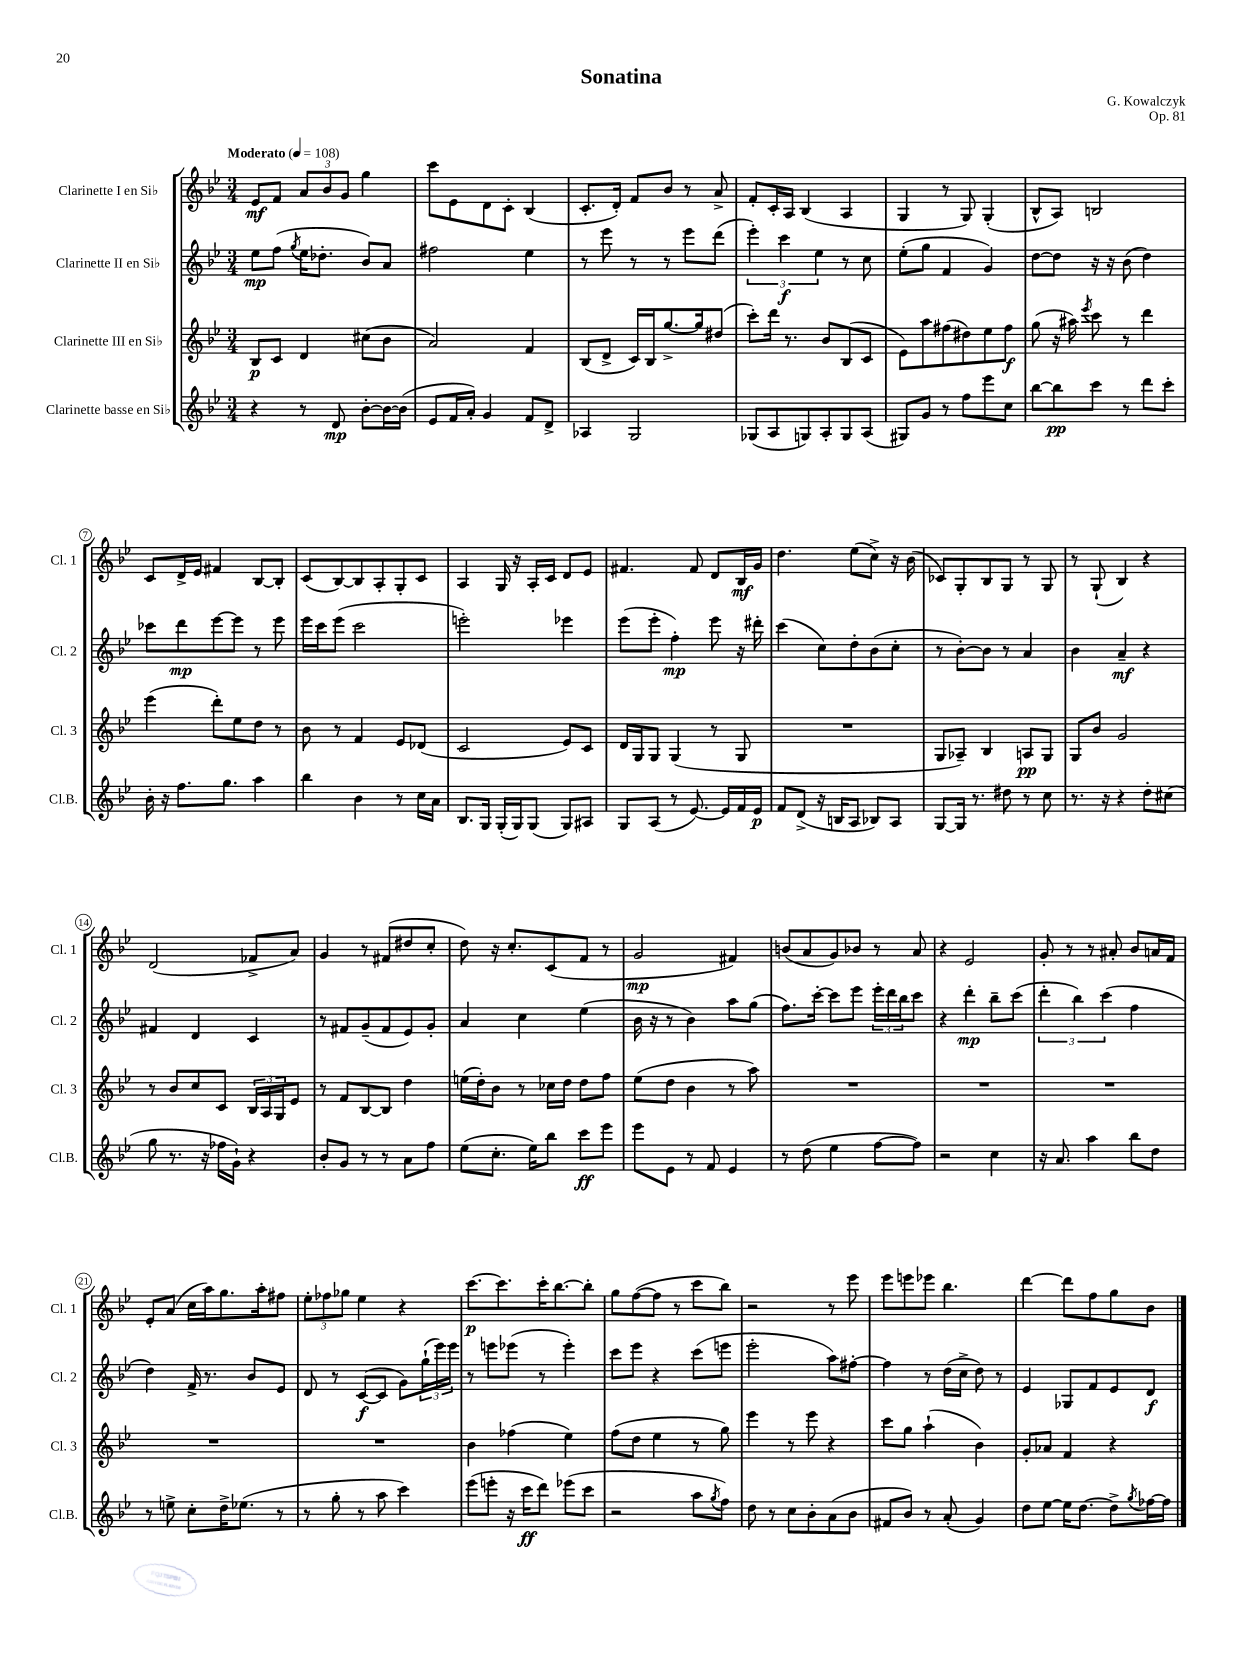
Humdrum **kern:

**kern	**kern	**kern	**kern
*staff4	*staff3	*staff2	*staff1
*clefG2	*clefG2	*clefG2	*clefG2
*k[b-e-]	*k[b-e-]	*k[b-e-]	*k[b-e-]
*M3/4	*M3/4	*M3/4	*M3/4
*MM108	*MM108	*MM108	*MM108
4r	8B-	8ee-	8e-
.	8c	(8ff	8f
.	.	8qgg	.
8r	4d	16ee-	12a
.	.	8.dd-'	.
.	.	.	12b-
8d	.	.	.
.	.	.	12g
[8b-'	(8cc#	8b-)	4gg
16b-_	8b-	8a	.
(16b-]	.	.	.
=	=	=	=
8e-	2a)	2ff#	8ccc
16f	.	.	8e-
16a')	.	.	.
4g	.	.	8d
.	.	.	8c'
8f	4f	4ee-	(4B-
8d^	.	.	.
=	=	=	=
4A-	(8B-	8r	8.c'
.	8d^	8eee-	.
.	.	.	16d')
2G	16c)	8r	8f
.	16B-	.	.
.	[8.gg^	8r	8b-
.	.	8eee-	8r
.	16gg]	.	.
.	(8dd#	(8ddd	8a^
=	=	=	=
(8G-	8ccc')	6eee-')	8f'
8A	16ddd	.	16c'
.	.	6ccc	.
.	8.r	.	16A
8G)	.	.	(4B-
.	.	6ee-	.
8A'	8b-	.	.
8G	(8B-	8r	4A
(8A	8c	8cc	.
=	=	=	=
8G#)	8e-)	(8ee-'	4G
8g	8aa	8gg	.
8r	(8ff#	4f	8r
8ff	8dd#)	.	8G)
8eee-	8ee-	4g)	(4G'
8cc	8ff#	.	.
=	=	=	=
[8bb-	(8gg	[8dd	8B-^^
8bb-]	16r	8dd]	8A)
.	16aa#)	.	.
.	8qeee-	.	.
8ccc	8ccc	16r	2B
.	.	16r	.
8r	8r	(8b-	.
8ddd	4ddd	4dd)	.
8ccc'	.	.	.
=	=	=	=
16b-'	(4eee-	8ccc-	8c
16r	.	.	.
8.ff	.	8ddd	16d^
.	.	.	16e-
.	8ddd')	[8eee-	4f#
8.gg	.	.	.
.	8ee-	8eee-]	.
4aa	8dd	8r	[8B-
.	8r	8eee-	8B-']
=	=	=	=
4bb-	8b-	16eee-	(8c
.	.	16ccc	.
.	8r	(8eee-	[8B-)
4b-	4f	2ccc	8B-]
.	.	.	8A'
8r	8e-	.	8G'
16cc	(8d-	.	8c
16a	.	.	.
=	=	=	=
8.B-	2c	2eee')	4A
16G	.	.	.
(16G'	.	.	16G
16G)	.	.	16r
(8G	.	.	16A'
.	.	.	16c
8G)	8e-)	4eee-	8d
8A#	8c	.	8e-
=	=	=	=
8G	16d	(8eee-	4.f#
.	16G	.	.
(8A	8G	8eee-'	.
8r	(4G	4ff')	.
[8.e-)	.	.	8f#
.	8r	8eee-	8d
16e-]	.	.	.
16f	8G	16r	16B-
16e-	.	16ddd#'	16g
=	=	=	=
8f	2.r	(4ccc	4.dd
(8d^	.	.	.
16r	.	8cc)	.
16B	.	.	.
8A	.	8dd'	(8ee-
8B-)	.	(8b-	8cc^)
8A	.	8cc'	16r
.	.	.	(16b-
=	=	=	=
[8G	8G	8r	8c-)
16G]	8A-~)	[8b-')	8G'
8.r	.	.	.
.	4B-	8b-]	8B-
8dd#	.	8r	8G
8r	8A	4a	8r
8cc	8G	.	8G
=	=	=	=
8.r	8G	4b-	8r
.	8b-	.	(8G`
16r	.	.	.
4r	2g	4a~	4B-)
8dd'	.	4r	4r
(8cc#	.	.	.
=	=	=	=
8gg	8r	4f#	(2d
8.r	8b-	.	.
.	8cc	4d	.
16r	.	.	.
16ff-	8c	.	.
16g`)	.	.	.
4r	24B-	4c	8f-^
.	24A	.	.
.	24G	.	.
.	8e-	.	8a)
=	=	=	=
8b-'	8r	8r	4g
8g	8f	8f#	.
8r	[8B-	(8g~	8r
8r	8B-]	8f#	(8f#
8a	4dd	8e-)	8dd#
8ff	.	8g'	8cc'
=	=	=	=
(8ee-	(16ee	4a	8dd)
.	16dd')	.	.
8.cc'	8b-	.	16r
.	.	.	8.cc'
.	8r	4cc	.
16ee-)	.	.	.
8bb-	16cc-	.	(8c
.	16dd	.	.
8ccc	8dd	(4ee-	8f
8eee-	8ff	.	8r
=	=	=	=
8eee-	(8ee-	16b-	2g
.	.	16r	.
8e-	8dd	8r	.
8r	4b-	4b-)	.
8f	.	.	.
4e-	8r	8aa	4f#)
.	8aa)	(8gg	.
=	=	=	=
8r	2.r	8.ff)	(8b
(8dd	.	.	8a
.	.	[16ccc'	.
4ee-	.	8ccc]	8g)
.	.	8eee-	8b-
[8ff	.	24eee-'	8r
.	.	24ddd	.
.	.	24bb-	.
8ff])	.	8ccc	8a
=	=	=	=
2r	2.r	4r	4r
.	.	4ddd'	2e-
4cc	.	8bb-~	.
.	.	(8ccc	.
=	=	=	=
16r	2.r	6ddd'	8g'
8.a	.	.	.
.	.	.	8r
.	.	6bb-)	.
4aa	.	.	8r
.	.	(6ccc	.
.	.	.	8a#'
8bb-	.	4ff	8b-
8dd	.	.	16a
.	.	.	16f
=	=	=	=
8r	2.r	4dd)	8e-'
8ee^	.	.	(8a
8cc'	.	16f^	16cc
.	.	8.r	16aa)
16dd^	.	.	8.gg
(8.ee-	.	.	.
.	.	8b-	.
.	.	.	16aa'
8r	.	8e-	8ff#
=	=	=	=
8r	2.r	8d	12ee-'
.	.	.	12ff-
8gg'	.	8r	.
.	.	.	12gg-
8r	.	([8c	4ee-
8aa	.	8c]	.
4ccc)	.	8g)	4r
.	.	(24gg`	.
.	.	24eee-)	.
.	.	24eee-	.
=	=	=	=
(8eee-	4b-	8r	[8.ccc
8eee'	.	8eee	.
.	.	.	8.ccc]
16r	(4ff-	(8eee-	.
16ccc	.	.	.
8ddd)	.	8r	16ccc'
.	.	.	[8.bb-
(8eee-	4ee-)	4eee-')	.
8ccc	.	.	8bb-']
=	=	=	=
2r	(8ff	8ccc	8gg
.	8dd	8eee-	([8ff
.	4ee-	4r	8ff]
.	.	.	8r
8aa	8r	(8ccc	8ccc
8qgg	.	.	.
8ff)	8gg)	8eee	8bb-)
=	=	=	=
8dd	4eee-	2eee-'	2r
8r	.	.	.
8cc	8r	.	.
8b-'	8eee-	.	.
(8a	4r	8aa)	8r
8b-	.	[8ff#'	8eee-
=	=	=	=
8f#	8ccc	4ff#]	8eee-
8b-)	8gg	.	8eee
8r	(4aa`	8r	8eee-
(8a'	.	(16dd	4.bb-
.	.	16cc^	.
4g)	4b-)	8dd)	.
.	.	8r	.
=	=	=	=
8dd	8g'	4e-	[4ddd
[8ee-	8a-	.	.
16ee-]	4f	8G-	8ddd]
[8.dd	.	.	.
.	.	8f	8ff
8dd^]	4r	8e-	8gg
8qgg	.	.	.
[16ff-	.	8d	8b-
16ff-]	.	.	.
==	==	==	==
*-	*-	*-	*-
